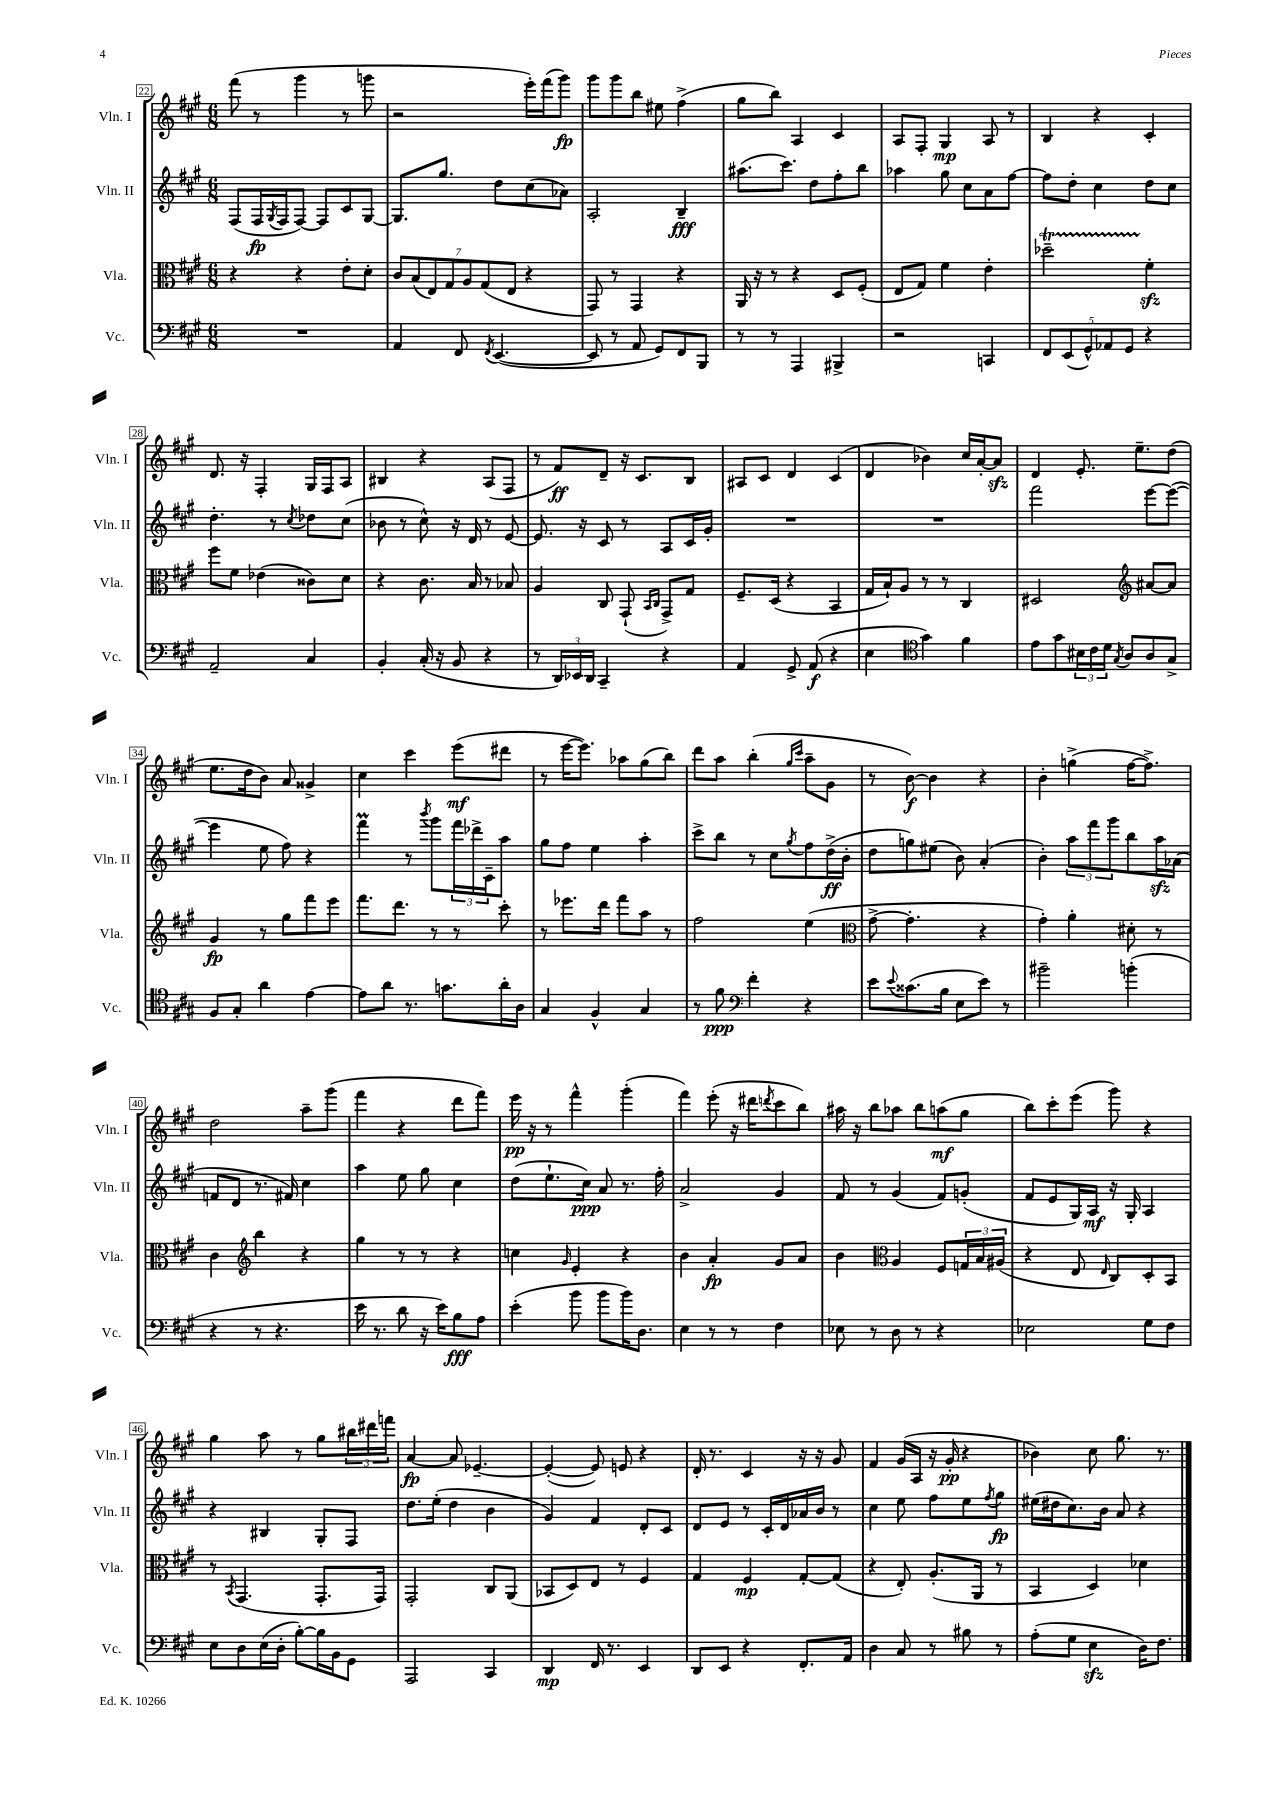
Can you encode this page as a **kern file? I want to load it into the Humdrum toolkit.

**kern	**kern	**kern	**kern
*staff4	*staff3	*staff2	*staff1
*clefF4	*clefC3	*clefG2	*clefG2
*k[f#c#g#]	*k[f#c#g#]	*k[f#c#g#]	*k[f#c#g#]
*M6/8	*M6/8	*M6/8	*M6/8
2.r	4r	(8F#/L	(8fff#\
.	.	16F#/L	8r
.	.	8qG#/	.
.	.	16F#/J	.
.	4r	[8F#/J)	4ggg#\
.	.	8F#/]L	.
.	8e'\L	8c#/	8r
.	8d'\J	[8G#/J	8ggg\
=	=	=	=
4AA/	14c#/L	8.G#/]L	2r
.	(14B/	.	.
.	14E/)	.	.
.	.	8.gg#/J	.
.	14G#/	.	.
8FF#/	.	.	.
.	14A/	.	.
.	(14G#/	.	.
8qFF#/	.	.	.
([4.EE/	.	8dd\L	.
.	14E/J	.	.
.	4r	(8cc#\	16eee'\LL)
.	.	.	(16fff#\J
.	.	8a-\J)	8ggg#\J)
=	=	=	=
8EE/]	8GG#/)	2A'/	8ggg#\L
8r	8r	.	8ggg#\
8AA/	4GG#/	.	8bb\J
8GG#/L)	.	.	8ee#\
8FF#/	4r	4B~/	(4ff#^\
8BBB/J	.	.	.
=	=	=	=
8r	16AA/	(8.aa#\L	8gg#\L
.	16r	.	.
8r	8r	.	8bb\J)
.	.	8.ccc#\J)	.
4AAA/	4r	.	4A/
.	.	8dd\L	.
4BBB#^/	8D/L	8ff#'\	4c#/
.	(8F#'/J	8bb\J	.
=	=	=	=
2r	8E/L	4aa-\	8A/L
.	8G#/J)	.	8F#'/J
.	4f#\	8gg#\	4G#/
.	.	8cc#\L	.
4CC/	4e'\	8a\	8A/
.	.	[8ff#\J	8r
=	=	=	=
10FF#/L	2dd-~\	8ff#\]L	4B/
(10EE/	.	.	.
.	.	8dd'\J	.
10GG#^^/)	.	.	.
.	.	4cc#\	4r
10AA-/	.	.	.
10GG#/J	.	.	.
4r	4f#'\	8dd\L	4c#'/
.	.	8cc#\J	.
=	=	=	=
2AA~/	8ff#\L	4.dd'\	8.d/
.	8f#\J	.	.
.	.	.	16r
.	(4e-\	.	4F#'/
.	.	8r	.
.	.	8qcc#/	.
4C#/	8c##\L)	8dd-\L	16G#/LL
.	.	.	16F#/J
.	8d\J	(8cc#\J	8A/J
=	=	=	=
4BB'/	4r	8b-\	4B#/
.	.	8r	.
(16C#'/	8.c#\	8cc#^^\)	4r
16r	.	.	.
8BB/	.	16r	.
.	16B/	16d/	.
4r	8r	8r	(8A/L
.	8B-/	[8e/	8F#/J
=	=	=	=
8r	4A/	8.e/]	8r
24DD/LL)	.	.	8f#/L)
24EE-/	.	.	.
.	.	16r	.
24DD/JJ	.	.	.
4CC#~/	8C#/	8c#/	8d~/J
.	(8GG#`/	8r	16r
.	.	.	8.c#/L
.	16qqBB/LL	.	.
.	16qqC#/JJ	.	.
4r	8GG#^/L)	8A/L	.
.	8G#/J	16c#/L	8B/J
.	.	16g#'/JJ	.
=	=	=	=
4AA/	8.F#~/L	2.r	8A#/L
.	.	.	8c#/J
.	(16D/Jk	.	.
8GG#^/	4r	.	4d/
(8AA/	.	.	.
4r	4BB/	.	(4c#/
=	=	=	=
4E\	16G#/LL	2.r	4d/
.	16B`/J)	.	.
.	8A/J	.	.
*clefC4	*	*	*
4g#\)	8r	.	4b-\)
.	8r	.	.
4f#\	4C#/	.	16cc#/LL
.	.	.	[16a'/J
.	.	.	8a/]J
=	=	=	=
8e\L	2D#/	2fff#\	4d/
8g#\	.	.	.
24B#\L	.	.	8.e'/
24c#\	.	.	.
24d\JJ	.	.	.
8qG#/	.	.	.
8A/L	.	.	.
.	.	.	8.ee~\L
*	*clefG2	*	*
8A/	[8a#/L	[8eee\L	.
8G#^/J	8a#/]J	(8eee\_J	(8dd\J
=	=	=	=
8F#/L	4g#/	4eee\]	8.ee\L
8G#'/J	.	.	.
.	.	.	16dd\k
4a\	8r	8ee\	8b\J)
.	8gg#\L	8ff#\)	8a/
[4e\	8fff#\	4r	4g##^/
.	8eee\J	.	.
=	=	=	=
8e\]L	8.fff#\L	4fff#\	4cc#\
8a\J	.	.	.
.	8.ddd\J	.	.
8.r	.	8r	4ccc#\
.	.	8qbbb/	.
.	8r	8ggg#\L	.
8.g\L	.	.	.
.	8r	24fff#\L	(8eee\L
.	.	24ddd-^\	.
.	.	24c#~\J	.
16a'\L	8ccc#'\	8aa\J	8ddd#\J
16A\JJ	.	.	.
=	=	=	=
4G#/	8r	8gg#\L	8r
.	8.eee-\L	8ff#\J	[16eee\LK
.	.	.	8.eee\]J)
4F#^^/	.	4ee\	.
.	16ddd\Jk	.	.
.	8fff#\L	.	8aa-\L
4G#/	8aa\J	4aa'\	(8gg#\
.	8r	.	8bb\J)
=	=	=	=
8r	2ff#\	8ccc#^\L	8ddd\L
8f#\	.	8bb\J	8aa\J
*clefF4	*	*	*
4f#'\	.	8r	(4bb'\
.	.	8cc#\L	.
.	.	.	16qqgg#/LL
.	.	8qgg#/	16qqccc#/JJ
4r	(4ee\	8ff#\	8aa~\L
.	.	(16dd^\L	8g#\J
.	.	16b'\JJ	.
=	=	=	=
*	*clefC3	*	*
8e\L	[8g#^\	8dd\L	8r
8qqe/	.	.	.
(8.c##\	4.g#'\]	8gg\)	[8b\)
.	.	(8ee#\J	4b\]
16B\Jk	.	.	.
8E\L	.	8b\)	.
8e\J)	4r	(4a'/	4r
8r	.	.	.
=	=	=	=
2b#~\	4g#'\)	4b'\)	4b'\
.	4a'\	12aa\L	(4gg^\
.	.	12fff#\	.
.	.	12ggg#\	.
(4b'\	8d#'\	8bb\	[16ff#\LK
.	.	.	8.ff#^\]J)
.	8r	16aa\L	.
.	.	(16a-\JJ	.
=	=	=	=
4r	4c#\	8f/L	2dd\
.	.	8d/J	.
*	*clefG2	*	*
8r	4bb\	8.r	.
4.r	.	.	.
.	.	16f#/)	.
.	4r	4cc#\	8aa~\L
.	.	.	(8ggg#\J
=	=	=	=
16e\	4gg#\	4aa\	4fff#\
8.r	.	.	.
8d\	8r	8ee\	4r
16r	8r	8gg#\	.
16e\LK)	.	.	.
8B\	4r	4cc#\	8ddd\L
8A\J	.	.	8fff#\J)
=	=	=	=
(4e'\	4cc\	(8dd\L	16eee\
.	.	.	16r
.	.	8.ee`\	8r
.	16qqg#/	.	.
8b\	4e'/	.	4fff#^^\
.	.	16cc#\Jk)	.
8b\L	.	8a/	.
16b\K)	4r	8.r	(4ggg#'\
8.D\J	.	.	.
.	.	16ff#'\	.
=	=	=	=
4E\	4b\	2a^/	4fff#\)
8r	4a'/	.	(8eee'\
8r	.	.	16r
.	.	.	16ddd#\LK
.	.	.	8qddd/
4F#\	8g#/L	4g#/	8ccc#\
.	8a/J	.	8bb\J)
=	=	=	=
8E-\	4b\	8f#/	16aa#\
.	.	.	16r
8r	.	8r	8bb\L
*	*clefC3	*	*
8D\	4A/	(4g#/	8aa-\J
8r	.	.	8bb\L
4r	8F#/L	8f#/L)	(8aa\
.	24G/L	(8g'/J	8gg#\J
.	24B/	.	.
.	(24A#/JJ	.	.
=	=	=	=
2E-\	4r	8f#/L	8bb\L)
.	.	8e/	8ccc#'\
.	8E/	16G#/L)	(8eee\J
.	.	16A/JJ	.
.	16qqE/	.	.
.	8C#/L)	16r	8ggg#\)
.	.	16G#'/	.
8G#\L	8D'/	4A/	4r
8F#\J	8BB/J	.	.
=	=	=	=
8E\L	8r	4r	4gg#\
.	8qBB/	.	.
8D\	(4.GG#/	.	.
(16E\L	.	4B#/	8aa\
16D'\JJ	.	.	.
[8B'\L)	.	.	8r
16B\]L	8.GG#'/L	8G#'/L	8gg#\L
16BB\J	.	.	.
8GG#\J	.	8F#/J	24bb#\L
.	.	.	24ddd#\
.	16GG#/Jk)	.	.
.	.	.	24fff\JJ
=	=	=	=
2AAA/	2GG#'/	8.dd\L	[4a/
.	.	(16ee'\Jk	.
.	.	4dd\	8a/]
.	.	.	[4.e-~/
4CC#/	8C#/L	4b\	.
.	(8AA/J	.	.
=	=	=	=
4DD/	8BB-/L	4g#/)	(4e-'/_
.	8D/)	.	.
16FF#/	8E/J	4f#/	8e-/])
8.r	.	.	.
.	8r	.	8e/
4EE/	4F#/	8d'/L	4r
.	.	8c#/J	.
=	=	=	=
8DD/L	4G#/	8d/L	16d'/
.	.	.	8.r
8EE/J	.	8e/J	.
4r	4F#/	8r	4c#/
.	.	16c#'/LL	.
.	.	16d/	.
8.FF#'/L	[8G#'/L	16a-/	16r
.	.	16b/JJ	16r
.	(8G#/]J	8r	8g#/
16AA/Jk	.	.	.
=	=	=	=
4D\	4r	4cc#\	4f#/
8C#/	8E'/)	8ee\	(16g#/LL
.	.	.	16A/JJ
8r	(8.A'/L	8ff#\L	16r
.	.	.	16g#'/
8B#\	.	8ee\	4r
.	16AA/Jk	.	.
.	.	8qff#/	.
8r	8r	8gg#\J	.
=	=	=	=
(8A'\L	4BB/	(16ee#\LL	4b-\)
.	.	16dd#\J	.
8G#\J	.	8.cc#\)	.
4E\	4D/)	.	8cc#\
.	.	16b\Jk	.
.	.	8a/	8.gg#\
16D\LK)	4d-\	4r	.
8.F#\J	.	.	8.r
==	==	==	==
*-	*-	*-	*-
